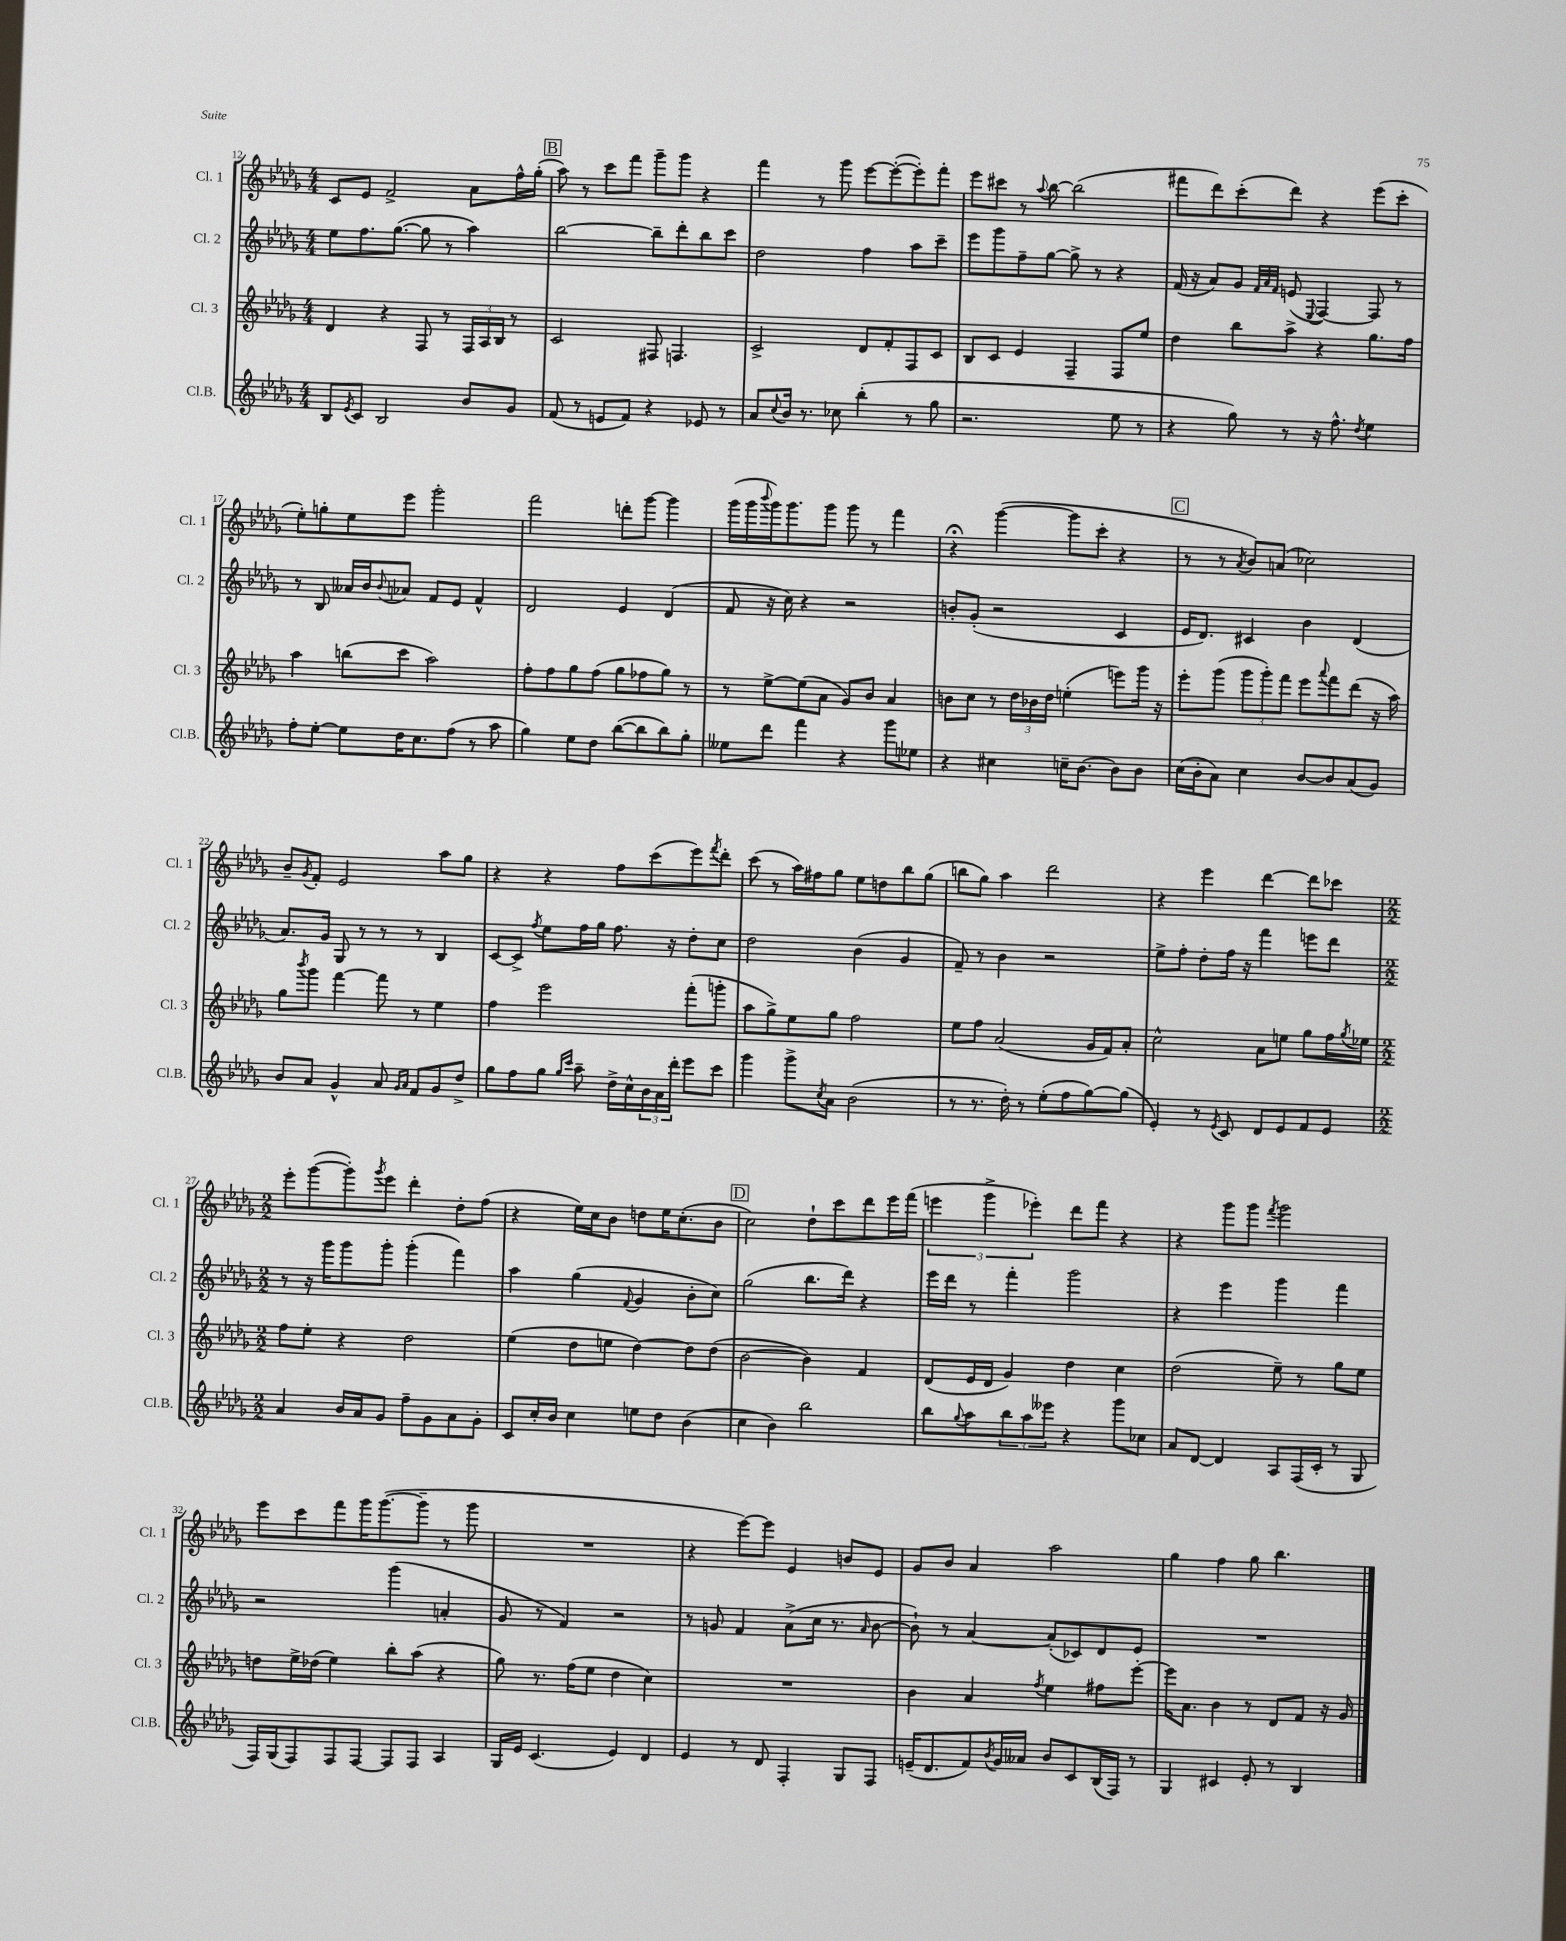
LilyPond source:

<<
\new StaffGroup <<
\new Staff = "s0" \with { instrumentName = "Cl. 1" shortInstrumentName = "Cl. 1" } {
    \clef treble \key des \major \numericTimeSignature \time 4/4
    c'8 ees'8 f'2-> aes'8 f''16-^ ges''16-.( |
    \mark \markup { \box "B" } aes''8) r8 c'''8 f'''8 ges'''8-- ges'''8 r4 |
    f'''4 r8 ges'''8 ees'''8~ ees'''8~-.( ees'''8-.) f'''8-. |
    ees'''8 cis'''8 r8 \appoggiatura { aes''8 } bes''8~ bes''2( |
    fis'''8 des'''8) c'''8-.( des'''8) r4 ees'''8( c'''8-. |
    ees''8-.) g''8-. ees''8 ees'''8 ges'''2-. |
    f'''2 d'''8-. ges'''8~ ges'''4 |
    ges'''16( ges'''16 \appoggiatura { bes'''8 } ges'''16) ges'''8. ges'''8 ges'''8 r8 f'''4 |
    r4\fermata ges'''4~( ges'''8 c'''8-. r4 |
    \mark \markup { \box "C" } r8 r8 \acciaccatura { aes'8 } bes'8) a'8( ces''2) |
    bes'8-- \acciaccatura { ges'8 } f'8-. ees'2 aes''8 ges''8 |
    r4 r4 f''8 c'''8( ees'''8) \acciaccatura { f'''8 } des'''8-. |
    c'''8( r8 aes''16) fis''16 ges''8 ees''8 d''8 bes''8 ges''8( |
    b''8 ges''8) aes''4 des'''2 |
    r4 ees'''4 des'''4~ des'''8 ces'''8 |
    \numericTimeSignature \time 2/2 ees'''8-. ges'''8~( ges'''8-.) \acciaccatura { ges'''8 } ees'''8 des'''4-. des''8-. f''8( |
    r4 ees''16) c''16 bes'8 d''8 ees''16 c''8.-.( bes'8 |
    \mark \markup { \box "D" } c''2) des''8-! c'''8 des'''8 ees'''16 f'''16( |
    \tuplet 3/2 { e'''4 ges'''4-> ees'''4-.) } des'''8 f'''8 r4 |
    r4 ges'''8 ges'''8 \acciaccatura { f'''8 } ges'''2 |
    ees'''8 c'''8 f'''8 ges'''16 ges'''8.~( ges'''8-- r8 ges'''8 |
    R1 |
    r4 ees'''8~) ees'''8 ees'4 b'8 ees'8 |
    ges'8 bes'8 aes'4 aes''2 |
    ges''4 f''4 ges''8 bes''4. \bar "|." |
}
\new Staff = "s1" \with { instrumentName = "Cl. 2" shortInstrumentName = "Cl. 2" } {
    \clef treble \key des \major \numericTimeSignature \time 4/4
    ees''8 f''8. ges''8.~( ges''8 r8 aes''4) |
    \mark \markup { \box "B" } bes''2~ bes''8-- des'''8-. bes''8 c'''8 |
    des''2 f''4 aes''8 c'''8-- |
    ees'''8 ges'''8 f''8-- ges''8~ ges''8-> r8 r4 |
    f'16( r16 aes'8) ges'8 \grace { f'32 aes'32 f'32 } e'8( \appoggiatura { ees8 } f4~) f8 r8 |
    r8 bes8 aeses'16 bes'16 \appoggiatura { bes'8 } aes'8 f'8 ees'8 f'4-^ |
    des'2 ees'4 des'4( |
    f'8 r16 c''16) r4 r2 |
    b'8-. ges'8-.( r2 c'4 |
    \mark \markup { \box "C" } ees'16 des'8.) cis'4 bes'4 des'4( |
    aes'8.) ges'16 ges8 r8 r8 r8 bes4 |
    c'8~ c'8-> \acciaccatura { f''8 } ees''8 f''16 ges''16 f''8. r16 des''8-. c''8 |
    des''2 bes'4( ges'4 |
    f'8--) r8 bes'4 r2 |
    ees''8-> f''8-. des''8-. f''16 r16 f'''4 e'''8 des'''8 |
    \numericTimeSignature \time 2/2 r8 r16 ges'''16 ges'''8 ges'''8-. ges'''4-.( f'''4) |
    aes''4 ges''4( \appoggiatura { f'8 } ges'4 bes'8-. c''8) |
    \mark \markup { \box "D" } ges''2( bes''8. des'''16) r4 |
    ees'''16 des'''16 r8 f'''4-. ges'''2 |
    r4 ees'''4 ges'''4 f'''4 |
    r2 ges'''4( a'4-. |
    ges'8 r8 f'4) r2 |
    r8 g'8 f'4 aes'8->( c''16 r8. \grace { aes'16 } bes'8~ |
    bes'8-!) r8 aes'4~ aes'8-.( ces'8) des'8 ees'8 |
    R1 \bar "|." |
}
\new Staff = "s2" \with { instrumentName = "Cl. 3" shortInstrumentName = "Cl. 3" } {
    \clef treble \key des \major \numericTimeSignature \time 4/4
    des'4 r4 f8 r8 \tuplet 3/2 { f16 aes16 bes16 } r8 |
    \mark \markup { \box "B" } c'2 fis8 f4. |
    c'2-> des'8 f'8-. f8 c'8 |
    bes8 c'8 ees'4 f4-- f8 ees''8 |
    des''4 bes''8 aes''8-> r4 ges''8. f''16 |
    aes''4 b''8( c'''8 aes''2) |
    f''8-. f''8 ges''8 f''8( ges''8 fes''8 ges''8) r8 |
    r8 ees''8~-> ees''8( aes'8 ges'8) bes'8 aes'4 |
    b'8 c''8 r8 \tuplet 3/2 { des''16 bes'16 des''16 } e''4-.( e'''8) ges'''16 r16 |
    \mark \markup { \box "C" } ees'''8-. ges'''8( \tuplet 3/2 { ges'''8 ges'''8-.) f'''8 } ees'''8 \appoggiatura { aes'''8 } f'''8 des'''8( r16 aes''16) |
    ges''8 \acciaccatura { bes'''8 } ges'''8 f'''4~ f'''8 r8 ees''4 |
    f''4 ees'''2 f'''8-.( g'''8-. |
    aes''8 ges''8->) ees''8 ges''8 f''2 |
    ees''8 f''8 aes'2( ges'16 f'16) aes'8-. |
    c''2-^ aes'8 e''8 ges''8 f''16 \acciaccatura { ges''8 } ees''16 |
    \numericTimeSignature \time 2/2 f''8 ees''8-. r4 des''2 |
    ees''4( des''8 e''8 des''4~) des''8 des''8( |
    \mark \markup { \box "D" } bes'2~ bes'4) f'4 |
    des'8( ees'16 des'16 ges'4) des''4 c''4 |
    des''2( ees''8--) r8 ges''8 ees''8 |
    d''8 ees''16-> des''16( ees''4) bes''8-. aes''8( r4 |
    ges''8) r8. f''16( ees''8 des''4 c''4) |
    R1 |
    bes'4 aes'4 \acciaccatura { f''8 } ees''4 fis''8 ees'''8~-. |
    ees'''16 aes'8. bes'4 r8 des'8 f'8 r16 ges'16 \bar "|." |
}
\new Staff = "s3" \with { instrumentName = "Cl.B." shortInstrumentName = "Cl.B." } {
    \clef treble \key des \major \numericTimeSignature \time 4/4
    bes8 \acciaccatura { ees'8 } c'8 bes2 bes'8 ges'8 |
    \mark \markup { \box "B" } f'8( r8 e'8 f'8) r4 ees'8 r8 |
    aes'8 \appoggiatura { c''8 } bes'16 r8. ces''8 bes''4-.( r8 ges''8 |
    r2. ees''8 r8 |
    r4 ges''8) r8 r16 f''8.-^ \acciaccatura { des''8 } ees''4 |
    f''8-. ees''8~-. ees''8 des''16 c''8. f''8( r8 aes''8 |
    ges''4) ees''8 des''8 bes''8~( bes''8 bes''8) ges''8-. |
    eeses''8 des'''8 f'''4 r4 ges'''8 ees''8 |
    r4 cis''4 c''16-- bes'8.~ bes'8 bes'8 |
    \mark \markup { \box "C" } c''16( bes'16-. aes'8) c''4 bes'8~ bes'8 aes'8( ges'8) |
    bes'8 aes'8 ges'4-^ aes'8 \grace { ges'16 aes'16 } f'8 ges'8 des''8-> |
    ges''8 f''8 ges''8 \grace { ges''16 c'''16 } aes''8-- des''16-> c''16-^ \tuplet 3/2 { bes'16 aes'16 des'''16-. } ees'''8 c'''8 |
    ges'''4 ges'''8-> \acciaccatura { c''8 } aes'8 bes'2( |
    r8 r8. des''16-.) r8 ees''8-.( f''8 ges''8~) ges''8( |
    ees'4-.) r8 \acciaccatura { ees'8 } c'8 des'8 ees'8 f'8 ees'8 |
    \numericTimeSignature \time 2/2 aes'4 bes'16 aes'16 ges'8 f''8-- ges'8 aes'8 ges'8-. |
    c'8 c''16-. bes'16 c''4 e''8 des''8 bes'4( |
    \mark \markup { \box "D" } c''4 bes'4) bes''2 |
    bes''8 \appoggiatura { ges''8 } aes''8 \tuplet 3/2 { bes''8 aes''8 eeses'''8 } r4 ges'''8 ces''8 |
    aes'8 des'8~ des'4 aes8 f16( c'16-. r8 ges8 |
    f16) ges16( f8) f8 f8~ f8 f8 aes4 |
    ges16 ees'16 c'4.( ees'4) des'4 |
    ees'4 r8 des'8 f4-. ges8 f8 |
    e'16--( des'8. f'8) \acciaccatura { bes'8 } ges'16 aeses'16 bes'8 c'8 bes16( f16) r8 |
    ges4 cis'4 ees'8-. r8 bes4 \bar "|." |
}
>>
>>
\layout { \context { \Score currentBarNumber = #12 } }
